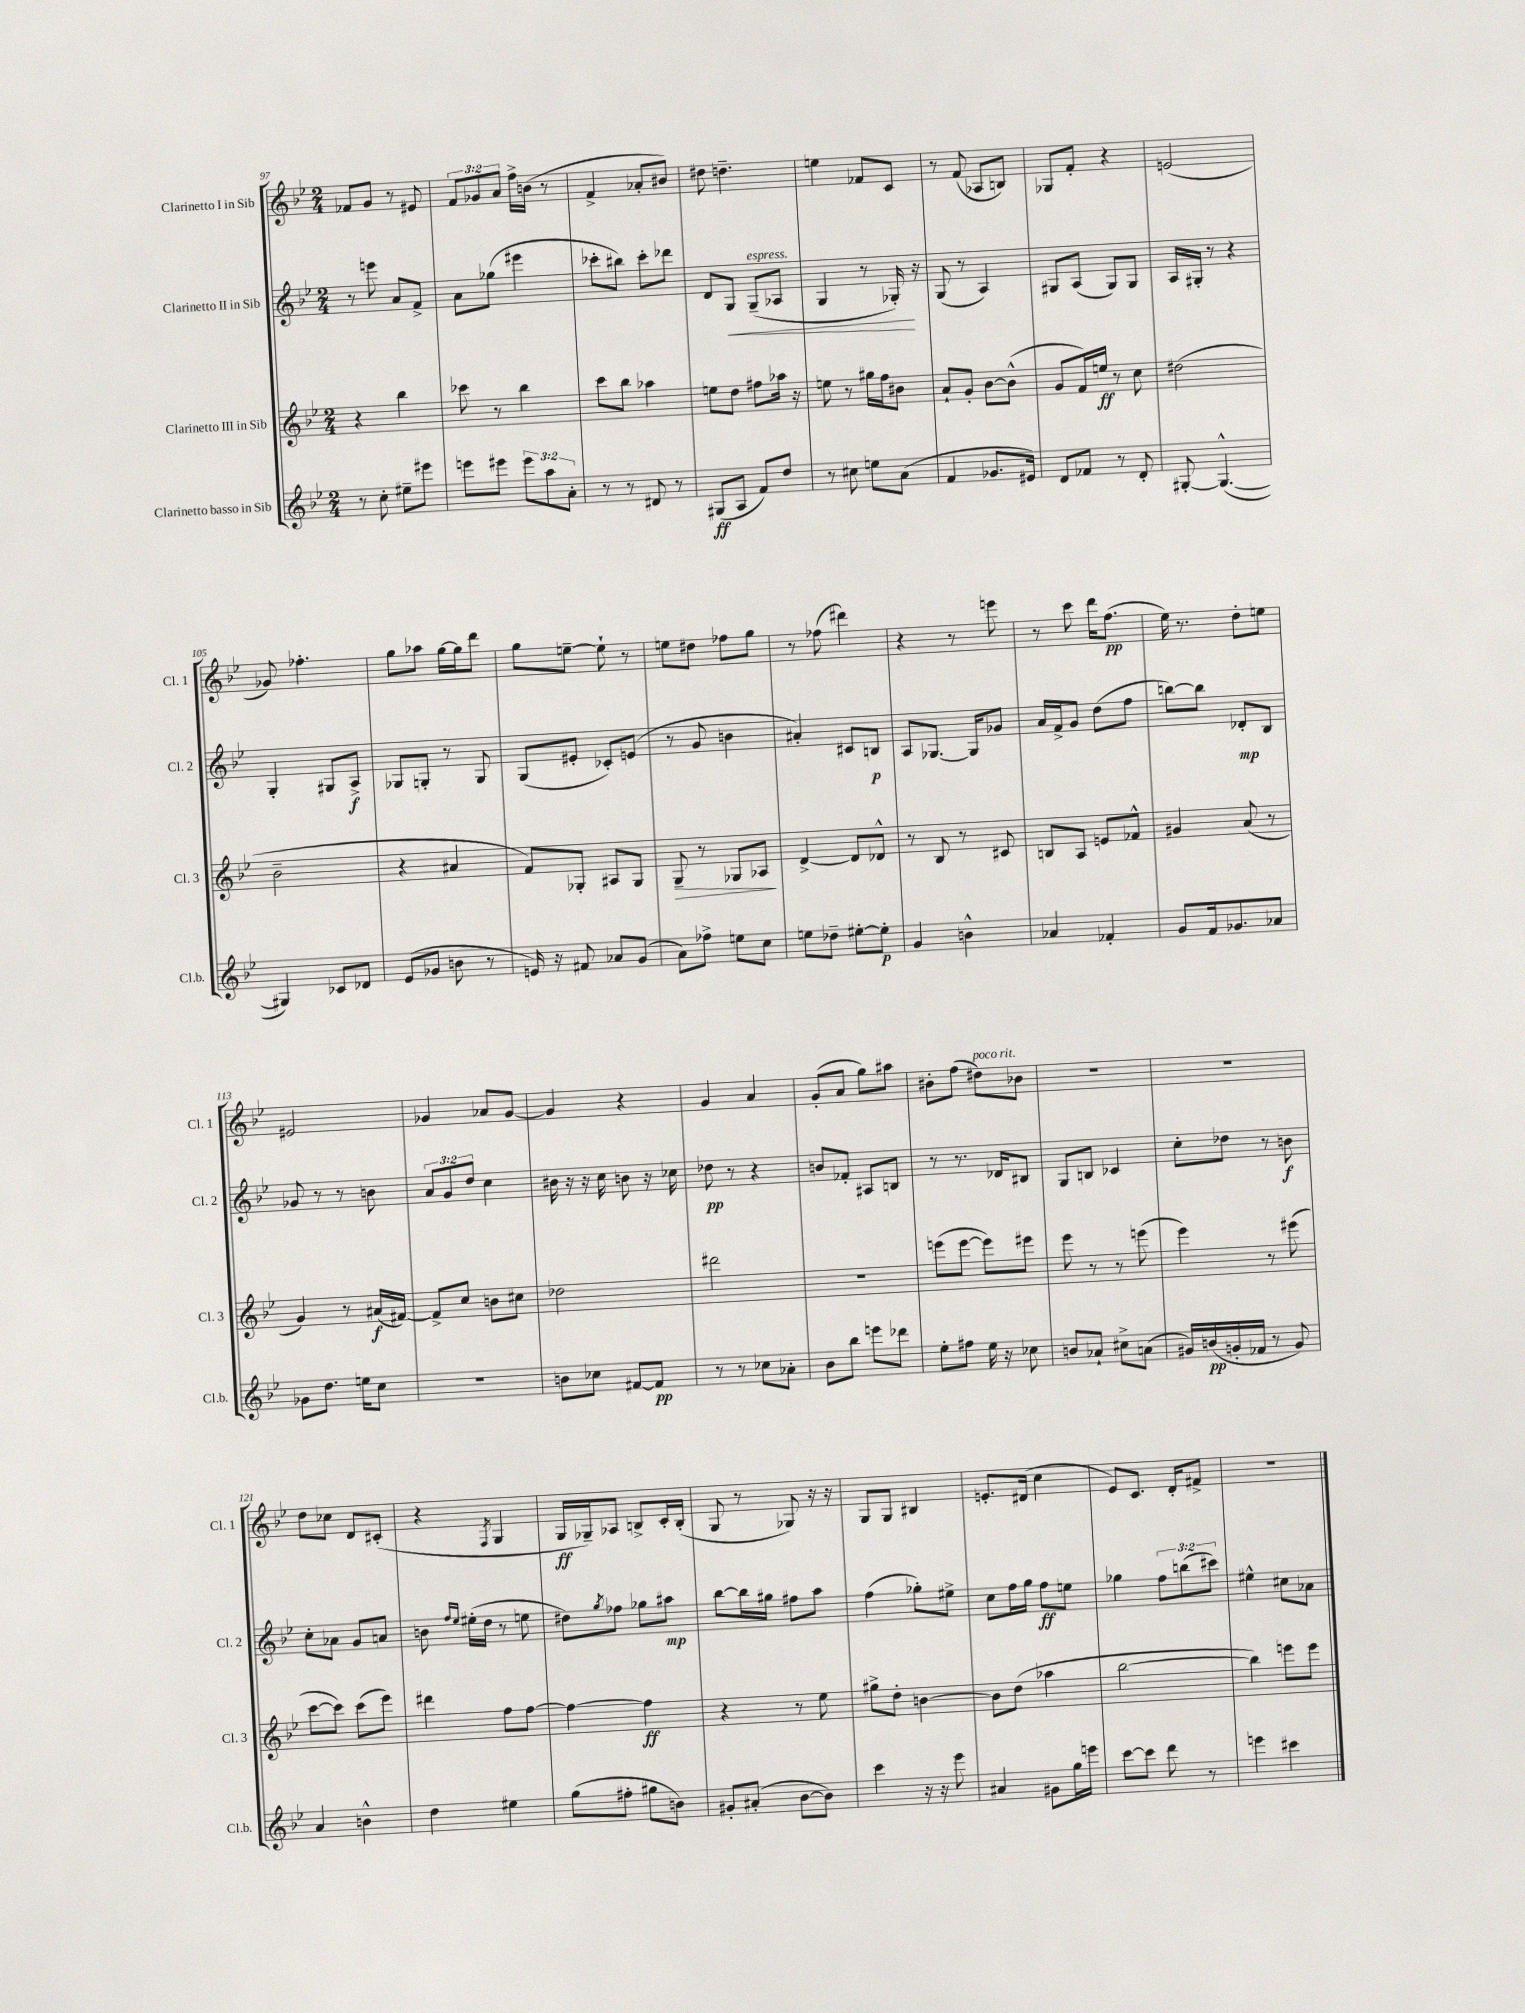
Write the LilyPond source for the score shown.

<<
\new StaffGroup <<
\new Staff = "s0" \with { instrumentName = "Clarinetto I in Sib" shortInstrumentName = "Cl. 1" } {
    \clef treble \key bes \major \numericTimeSignature \time 2/4 \override Staff.TupletNumber.text = #tuplet-number::calc-fraction-text
    fes'8 g'8 r8 eis'8 |
    \tuplet 3/2 { f'8 ges'8 a'8 } f''16-> b'16( r8 |
    f'4-> aes'8-. bis'8) |
    dis''8 d''4.-- |
    e''4 fes'8 c'8 |
    r8 f'8( aes8 b8) |
    ges8 f'8-. r4 |
    e'2( |
    ges'8) fes''4.-. |
    g''8 aes''8 g''16~ g''16 d'''8 |
    g''8 e''8~-- e''8-! r8 |
    e''8 dis''8 fes''8 g''8 |
    r8 fes''8( dis'''4) |
    r4 r8 e'''8 |
    r8 c'''8 d'''16 f''8.\pp( |
    ees''16) r8. d''8-. e''8 |
    eis'2 |
    ges'4 aes'8 ges'8~ |
    ges'4 r4 |
    g'4 a'4 |
    g'8-.( a'8 g''8) ais''8 |
    bis'8-. f''8( dis''8^\markup { \italic "poco rit." }) bes'8 |
    r2 |
    R2 |
    d''8 ces''8 d'8 cis'8-.( |
    r4 \acciaccatura { f8 } g4 |
    g16\ff ges16--) aes8 b8-> c'16-. b16-.( |
    g8 r8 ges8) r16 r16 |
    g8 g8 bis4 |
    e'8.-. dis'16( c''4 |
    ees'8) c'8. d'16-. fis'8-> |
    r2 \bar "|." |
}
\new Staff = "s1" \with { instrumentName = "Clarinetto II in Sib" shortInstrumentName = "Cl. 2" } {
    \clef treble \key bes \major \numericTimeSignature \time 2/4 \override Staff.TupletNumber.text = #tuplet-number::calc-fraction-text
    r8 e'''8 a'8 f'8-> |
    a'8 ges''8( eis'''4 |
    ces'''8-. bis''8) ces'''8-. des'''8 |
    d'8 g8\< g8--^\markup { \italic "espress." }( aes8 |
    g4 r8 ges16-.\!) r16 |
    g8( r8 a4) |
    gis8 a8( gis8) gis8 |
    a16 gis16-. r8 r4 |
    g4-. gis8 a8->\f |
    ges8 g8-. r8 g8 |
    g8( eis'8-. ces'8-.) e'8( |
    r8 g'8 b'4 |
    ais'4-.) cis'8 b8\p |
    a8 ges8.~ ges16 ges'8 |
    a'16 f'16-> g'8 d''8( f''8 |
    b''8~) b''8 des'8-.\mp bes8 |
    ges'8 r8 r8 b'8 |
    \tuplet 3/2 { a'8 g'8 d''8 } c''4 |
    bis'16 r16 r16 c''16 b'8 r16 ces''16 |
    des''8\pp r8 r4 |
    b'8 fes'8-. ais8 b8 |
    r8 r8. des'16 bis8 |
    g8 b8 ces'4 |
    c''8-. des''8 r8 b'8\f |
    c''8-. aes'8 g'8 a'8 |
    b'8 \grace { f''16 ees''16 } eis''16-.( d''16 r8 e''8 |
    dis''8) \acciaccatura { g''8 } fes''8 ges''8 ais''8\mp |
    bes''8~ bes''16 gis''16 fis''8 a''8 |
    f''4( ges''8-.) eis''8-> |
    c''8 f''16 g''16 f''8\ff e''8 |
    ges''4 \tuplet 3/2 { f''8 b''8( cis'''8) } |
    eis''4-^ cis''8 aes'8 \bar "|." |
}
\new Staff = "s2" \with { instrumentName = "Clarinetto III in Sib" shortInstrumentName = "Cl. 3" } {
    \clef treble \key bes \major \numericTimeSignature \time 2/4
    r4 bes''4 |
    ces'''8 r8 bes''4 |
    c'''8 bes''8 aes''4 |
    e''8 d''8 fis''8 aes''16 r16 |
    e''8 r8 gis''16 f''16 bis'8 |
    a'8-! g'8-. bes'8~ bes'8-^( |
    g'8 f'16) e''16\ff r8 c''8 |
    dis''2( |
    bes'2-- |
    r4 ais'4 |
    f'8) ges8-. ais8 ges8 |
    g8--\> r8 ges8 aes8\! |
    d'4~-> d'8 des'8-^ |
    r8 bes8 r8 cis'8 |
    b8 a8 e'8 fes'8-^ |
    gis'4 a'8( r8 |
    g'4) r8 ais'16\f( fis'16~) |
    fis'8-> c''8 b'8 cis''8 |
    des''2 |
    dis'''2 |
    r2 |
    e'''8( e'''8~ e'''8) eis'''8 |
    ees'''8 r8 r8 e'''8( |
    ees'''4) r8 eis'''8( |
    c'''8~ c'''8) c'''8( ees'''8) |
    dis'''4 f''8 f''8~ |
    f''4~ f''4\ff |
    r4 r8 ees''8 |
    gis''8-> d''8-. b'4~ |
    b'8 d''8( aes''4 |
    bes''2~ |
    bes''4) e'''8 e'''8 \bar "|." |
}
\new Staff = "s3" \with { instrumentName = "Clarinetto basso in Sib" shortInstrumentName = "Cl.b." } {
    \clef treble \key bes \major \numericTimeSignature \time 2/4 \override Staff.TupletNumber.text = #tuplet-number::calc-fraction-text
    r8 c''8-. eis''8-- eis'''8 |
    e'''8 eis'''8 \tuplet 3/2 { eis'''8 a''8 a'8-. } |
    r8 r8 dis'8 r8 |
    gis8\ff( a8 f'8) d''8 |
    r8 cis''8 e''8 a'8( |
    f'4 ges'8. eis'16) |
    d'8 fes'8 r8 d'8-. |
    gis8~-. gis4.~-^( |
    gis4) ces'8 des'8 |
    ees'8( ges'8 b'8 r8 |
    e'16) r16 fis'8 aes'8 g'8( |
    a'8) fes''8-> e''8 c''8 |
    e''8 des''8-- eis''8~-. eis''8-.\p |
    g'4 b'4-^ |
    aes'4 fes'4-. |
    g'8 f'16 ges'8. aes'8 |
    ges'8 d''8. e''16 c''8 |
    r2 |
    b'8 ces''8 fis'8~ fis'8\pp |
    r8 r8 ces''8 aes'8-. |
    bes'8 bes''8 e'''8 des'''8 |
    ees''8-. fis''8 ees''16 r16 ces''8 |
    b'8 aes'8-! cis''8-> a'8( |
    gis'16) b'16\pp( g'16-. fes'16 r8 g'8) |
    a'4 b'4-^ |
    d''4 eis''4 |
    g''8( fis''8-. gis''8 b'8) |
    gis'8-. ais'8-.( bes'8~ bes'8) |
    c'''4 r16 r16 ees'''8 |
    ais'4 gis'8 g''16 e'''16 |
    c'''8~ c'''8 d'''8 r8 |
    e'''4 cis'''4 \bar "|." |
}
>>
>>
\layout { \context { \Score currentBarNumber = #97 } }
